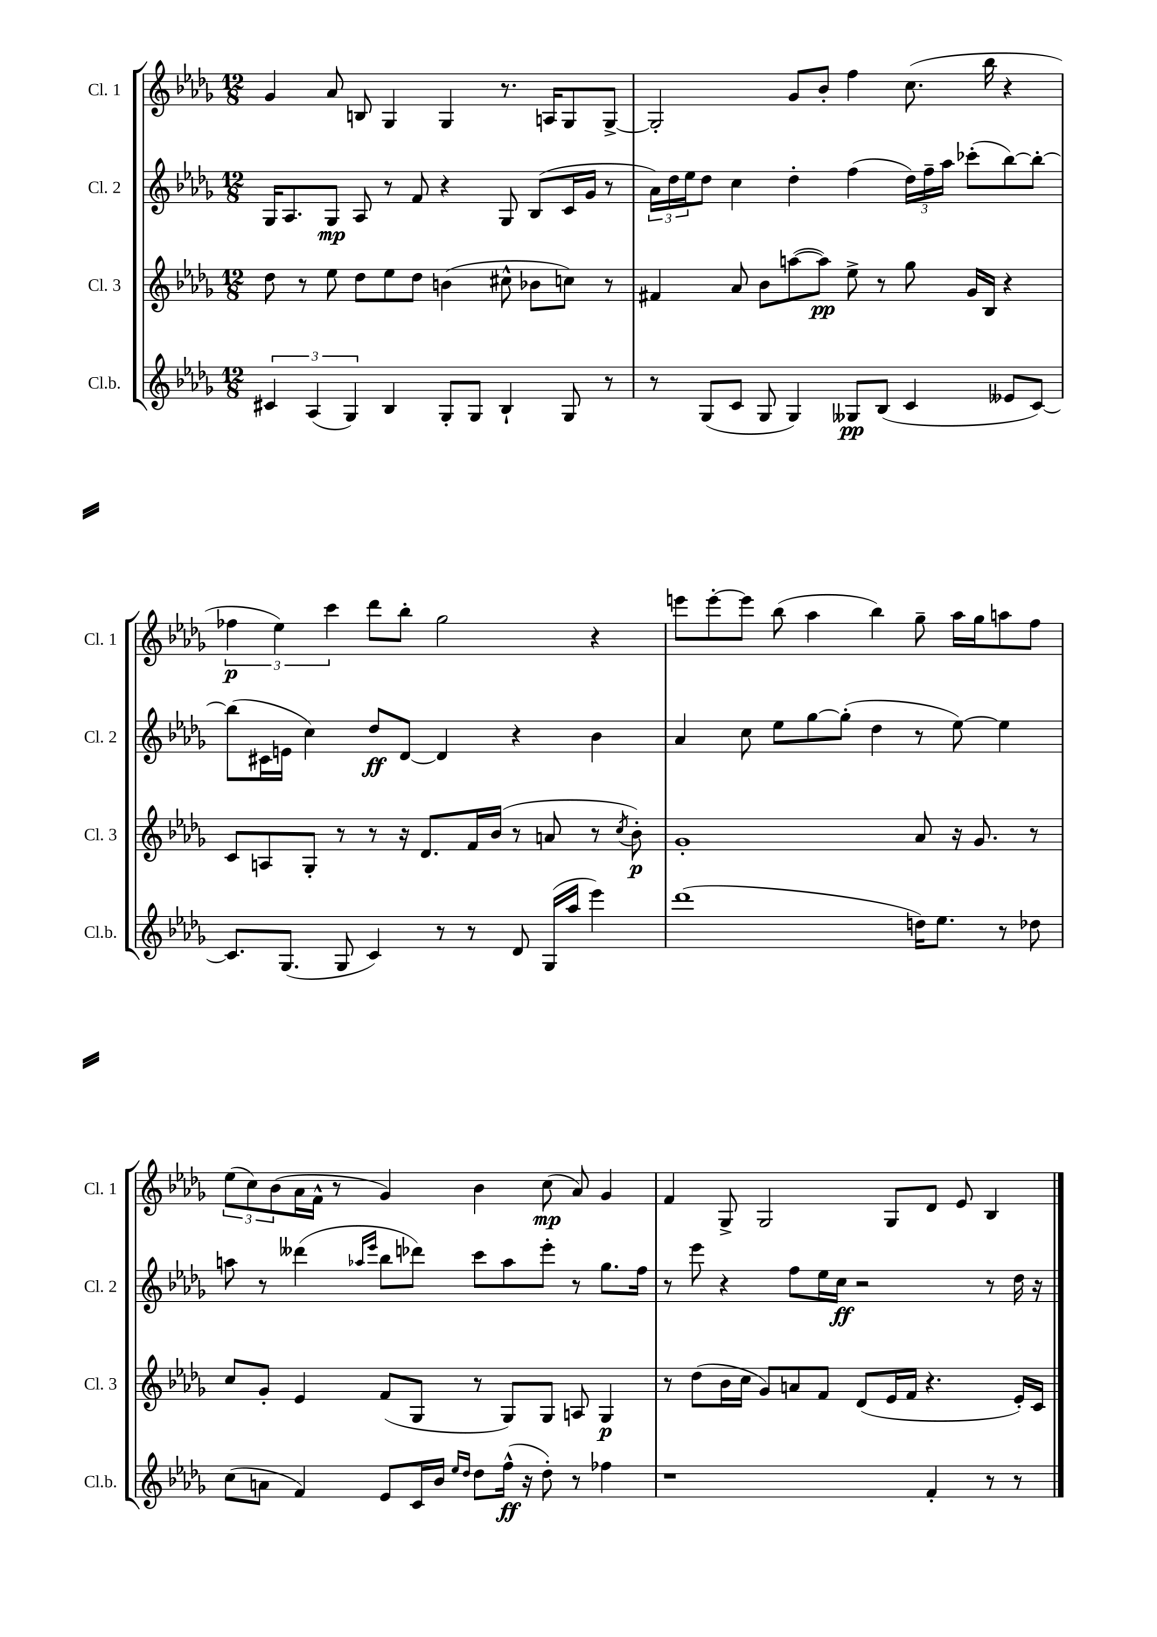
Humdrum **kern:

**kern	**kern	**kern	**kern
*staff4	*staff3	*staff2	*staff1
*clefG2	*clefG2	*clefG2	*clefG2
*k[b-e-a-d-g-]	*k[b-e-a-d-g-]	*k[b-e-a-d-g-]	*k[b-e-a-d-g-]
*M12/8	*M12/8	*M12/8	*M12/8
6c#	8dd-	16G-	4g-
.	.	8.A-	.
.	8r	.	.
(6A-	.	.	.
.	8ee-	8G-	8a-
6G-)	.	.	.
.	8dd-	8A-	8B
4B-	8ee-	8r	4G-
.	8dd-	8f	.
8G-'	(4b	4r	4G-
8G-	.	.	.
4B-`	8cc#^^	8G-	8.r
.	8b-	(8B-	.
.	.	.	16A
8G-	8cc)	16c	8G-
.	.	16g-	.
8r	8r	8r	[8G-^
=	=	=	=
8r	4f#	24a-)	2G-']
.	.	24dd-	.
.	.	24ee-	.
(8G-	.	8dd-	.
8c	8a-	4cc	.
8G-	8b-	.	.
4G-)	([8aa	4dd-'	8g-
.	8aa])	.	8b-'
8G--	8ee-^	(4ff	4ff
(8B-	8r	.	.
4c	8gg-	24dd-)	(8.cc
.	.	24ff~	.
.	.	24aa-	.
.	16g-	(8ccc-'	.
.	16B-	.	16bb-
8e--	4r	[8bb-)	4r
[8c)	.	8bb-'_	.
=	=	=	=
8.c]	8c	(8bb-]	6ff-
.	8A	16c#	.
.	.	.	6ee-)
(8.G-	.	16e	.
.	8G-'	4cc)	.
.	.	.	6ccc
8G-	8r	.	.
4c)	8r	8dd-	8ddd-
.	16r	[8d-	8bb-'
.	8.d-	.	.
8r	.	4d-]	2gg-
8r	16f	.	.
.	(16b-	.	.
8d-	8r	4r	.
(16G-	8a	.	.
16aa-	.	.	.
4eee-)	8r	4b-	4r
.	8qcc	.	.
.	8b-')	.	.
=	=	=	=
(1ddd-	1g-'	4a-	8eee
.	.	.	[8eee'
.	.	8cc	8eee]
.	.	8ee-	(8bb-
.	.	[8gg-	4aa-
.	.	(8gg-']	.
.	.	4dd-	4bb-)
16dd)	8a-	8r	8gg-~
8.ee-	.	.	.
.	16r	[8ee-)	16aa-
.	8.g-	.	16gg-
8r	.	4ee-]	8aa
8dd-	8r	.	8ff
=	=	=	=
(8cc	8cc	8aa	(12ee-
.	.	.	12cc)
8a	8g-'	8r	.
.	.	.	(12b-
4f)	4e-	(4ddd--	16a-
.	.	.	16f^^
.	.	.	8r
.	.	16qqaa-	.
.	.	16qqeee-	.
8e-	(8f	8bb-	4g-)
16c	8G-	8ddd-)	.
16b-	.	.	.
16qqee-	.	.	.
16qqdd-	.	.	.
8dd-	8r	8ccc	4b-
(16ff^^	8G-)	8aa-	.
16r	.	.	.
8dd-')	8G-	8eee-'	(8cc
8r	8A	8r	8a-)
4ff-	4G-	8.gg-	4g-
.	.	16ff	.
=	=	=	=
1r	8r	8r	4f
.	(8dd-	8eee-	.
.	16b-	4r	8G-^
.	16cc	.	.
.	8g-)	.	2G-
.	8a	8ff	.
.	8f	16ee-	.
.	.	16cc	.
.	(8d-	2r	.
.	16e-	.	8G-
.	16f	.	.
4f'	4.r	.	8d-
.	.	.	8e-
8r	.	8r	4B-
8r	16e-')	16dd-	.
.	16c	16r	.
==	==	==	==
*-	*-	*-	*-
